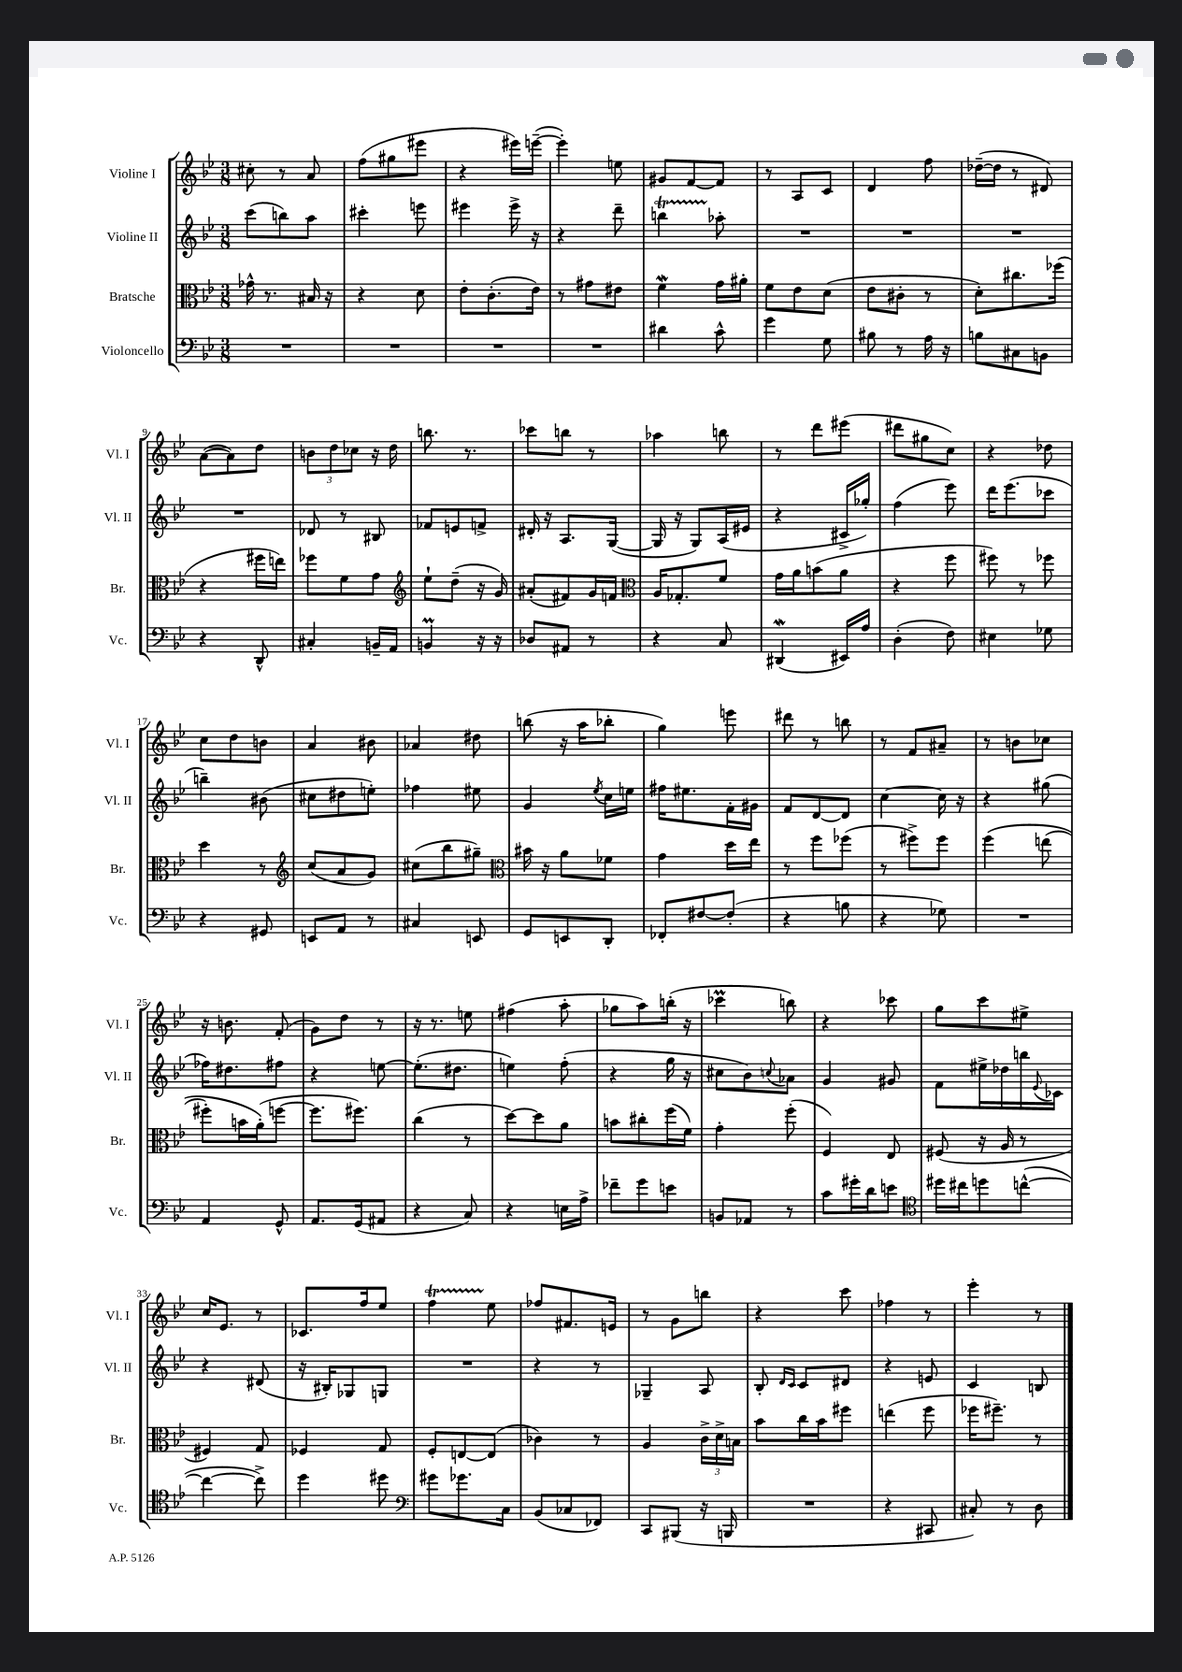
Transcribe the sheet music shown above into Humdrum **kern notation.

**kern	**kern	**kern	**kern
*staff4	*staff3	*staff2	*staff1
*clefF4	*clefC3	*clefG2	*clefG2
*k[b-e-]	*k[b-e-]	*k[b-e-]	*k[b-e-]
*M3/8	*M3/8	*M3/8	*M3/8
4.r	16g-^^	(8ccc	8cc#'
.	8.r	.	.
.	.	8bb)	8r
.	16B#	8aa	8a
.	16r	.	.
=	=	=	=
4.r	4r	4ccc#'	(8ff
.	.	.	8gg#
.	8d	8eee	8eee#
=	=	=	=
4.r	8e-'	4eee#	4r
.	(8.c'	.	.
.	.	16eee#^	16eee#)
.	16e-)	16r	([16eee~
=	=	=	=
4.r	8r	4r	4eee'])
.	8g#	.	.
.	8e#	8ddd~	8ee
=	=	=	=
4d#	4f	4bb	8g#
.	.	.	[8f
8c^^	16g	8aa-'	8f]
.	16a#'	.	.
=	=	=	=
4g	8f	4.r	8r
.	8e-	.	8A
8G	(8d	.	8c
=	=	=	=
8B#	8e-	4.r	4d
8r	8c#'	.	.
16A	8r	.	8ff
16r	.	.	.
=	=	=	=
8B	8d')	4.r	([16dd-~
.	.	.	16dd-]
8C#	8.cc#	.	8r
8BB	.	.	8d#)
.	(16ff-	.	.
=	=	=	=
4r	4r	4.r	([8a
.	.	.	8a])
8DD^^	16ff#	.	8dd
.	16ee)	.	.
=	=	=	=
4C#'	8ff-	8d-	12b
.	.	.	12dd
.	8f	8r	.
.	.	.	12cc-
16BB~	8g	8B#	16r
16AA	.	.	16dd
=	=	=	=
*	*clefG2	*	*
4BB	8ee-`	8f-	8.bb
.	(8dd~	8e	.
.	.	.	8.r
16r	16r	8f^	.
16r	16g)	.	.
=	=	=	=
8D-	(8a#'	16d#'	8ccc-
.	.	16r	.
8AA#	8f#)	8.A	8bb
8r	16g	.	8r
.	16f	([16G	.
=	=	=	=
*	*clefC3	*	*
4r	16A	16G]	4aa-
.	8.G-'	16r	.
.	.	8G)	.
8C	8f	(16A	8bb
.	.	16e#	.
=	=	=	=
(4DD#	16g	4r	8r
.	16a	.	.
.	(8b	.	8ddd
16EE#)	8a	16c#^	(8eee#
16A	.	16gg-')	.
=	=	=	=
(4D'	4r	(4ff	8ddd#
.	.	.	8gg#
8F)	8ff	8eee-)	8cc)
=	=	=	=
4E#	8ff#)	16ddd	4r
.	.	(8.eee-	.
.	8r	.	.
8G-	8ff-	8ccc-	8dd-
=	=	=	=
4r	4dd	4bb~)	8cc
.	.	.	8dd
8GG#	8r	(8b#	8b
=	=	=	=
*	*clefG2	*	*
8EE	(8cc	8cc#	4a
8AA	8a	8dd#	.
8r	8g)	8ee')	8b#
=	=	=	=
4C#	(8cc#	4ff-	4a-
.	8bb-	.	.
8EE	8gg#~)	8ee#	8dd#
=	=	=	=
*	*clefC3	*	*
8GG	16b#	4g	(8bb
.	16r	.	.
8EE	8a	.	16r
.	.	.	16aa
.	.	8qee-	.
8DD'	8f-	16cc	8bb-'
.	.	16ee	.
=	=	=	=
8FF-'	4g	16ff#	4gg)
.	.	8.ee#	.
[8F#	.	.	.
(8F#']	16dd	16f'	8eee
.	16ee-	16g#	.
=	=	=	=
4r	8r	8f	8ddd#
.	8ff	[8d	8r
8B	(8ff-	8d]	8bb
=	=	=	=
4r	8r	[4cc	8r
.	8ff#^)	.	8f
8G-)	8ff#	16cc]	8a#~
.	.	16r	.
=	=	=	=
4.r	&(4ff	4r	8r
.	.	.	8b
.	(8ee	(8gg#	8cc-
=	=	=	=
4AA	8ff#')	16ff-)	16r
.	.	8.dd#	8.b
.	16b	.	.
.	(16a'&)	.	.
8GG^^	[8ff	8ff#	(8f'
=	=	=	=
8.AA	8.ff]	4r	8g)
.	.	.	8dd
(16GG	8.ff#)	.	.
8AA#	.	[8ee	8r
=	=	=	=
4r	(4cc	(8.ee']	16r
.	.	.	8.r
.	.	8.dd#	.
8C)	8r	.	8ee
=	=	=	=
4r	[8dd)	4ee)	(4ff#
.	8dd]	.	.
16E	8a	(8ff'	8aa'
16A^	.	.	.
=	=	=	=
8f-~	8b	4r	8gg-
8g	8cc#'	.	8aa)
8e	(16ff	16gg	(16bb'
.	16f)	16r	16r
=	=	=	=
8BB	4g'	8cc#	4ccc-
8AA-	.	8b-)	.
.	.	8qqcc	.
8r	(8ff'	8a-	8bb)
=	=	=	=
8c	4F)	4g	4r
16g#'	.	.	.
16d	.	.	.
8e	8E-	8g#	8ccc-
=	=	=	=
*clefC4	*	*	*
16dd#	(8F#	8f	8gg
16cc#	.	.	.
8dd	16r	16ee#^	8ccc
.	16A	16dd-	.
([8cc^^	8r	16bb	8ee#^
.	.	8qqe-	.
.	.	16c-	.
=	=	=	=
4cc_	4F#)	4r	16cc
.	.	.	8.e-
8cc^])	8G	(8d#	8r
=	=	=	=
4dd	4F-	16r	8.c-
.	.	16B#')	.
.	.	8G-	.
.	.	.	16ff
8dd#	8G	8G	8ee-
=	=	=	=
*clefF4	*	*	*
8g#	8F'	4.r	4ff
8.g-	[8E	.	.
.	(8E]	.	8ee-
16C	.	.	.
=	=	=	=
(8BB-	4c-)	4r	8ff-
8C-	.	.	8.f#
8FF-)	8r	8r	.
.	.	.	16e
=	=	=	=
8CC	4A	4G-~	8r
(8BBB#	.	.	8g
16r	24c^	8A	8bb
.	24d^	.	.
16BBB	.	.	.
.	24B	.	.
=	=	=	=
4.r	8b-	8B-'	4r
.	.	16qqd	.
.	.	16qqc	.
.	16cc	8c	.
.	16b-	.	.
.	8ff#	8d#	8ccc
=	=	=	=
4r	(4ee	4r	4ff-
8CC#	8ff	8e	8r
=	=	=	=
8C#')	16ff-	4c	4eee-'
.	8.ff#~)	.	.
8r	.	.	.
8D	8r	8B	8r
==	==	==	==
*-	*-	*-	*-
